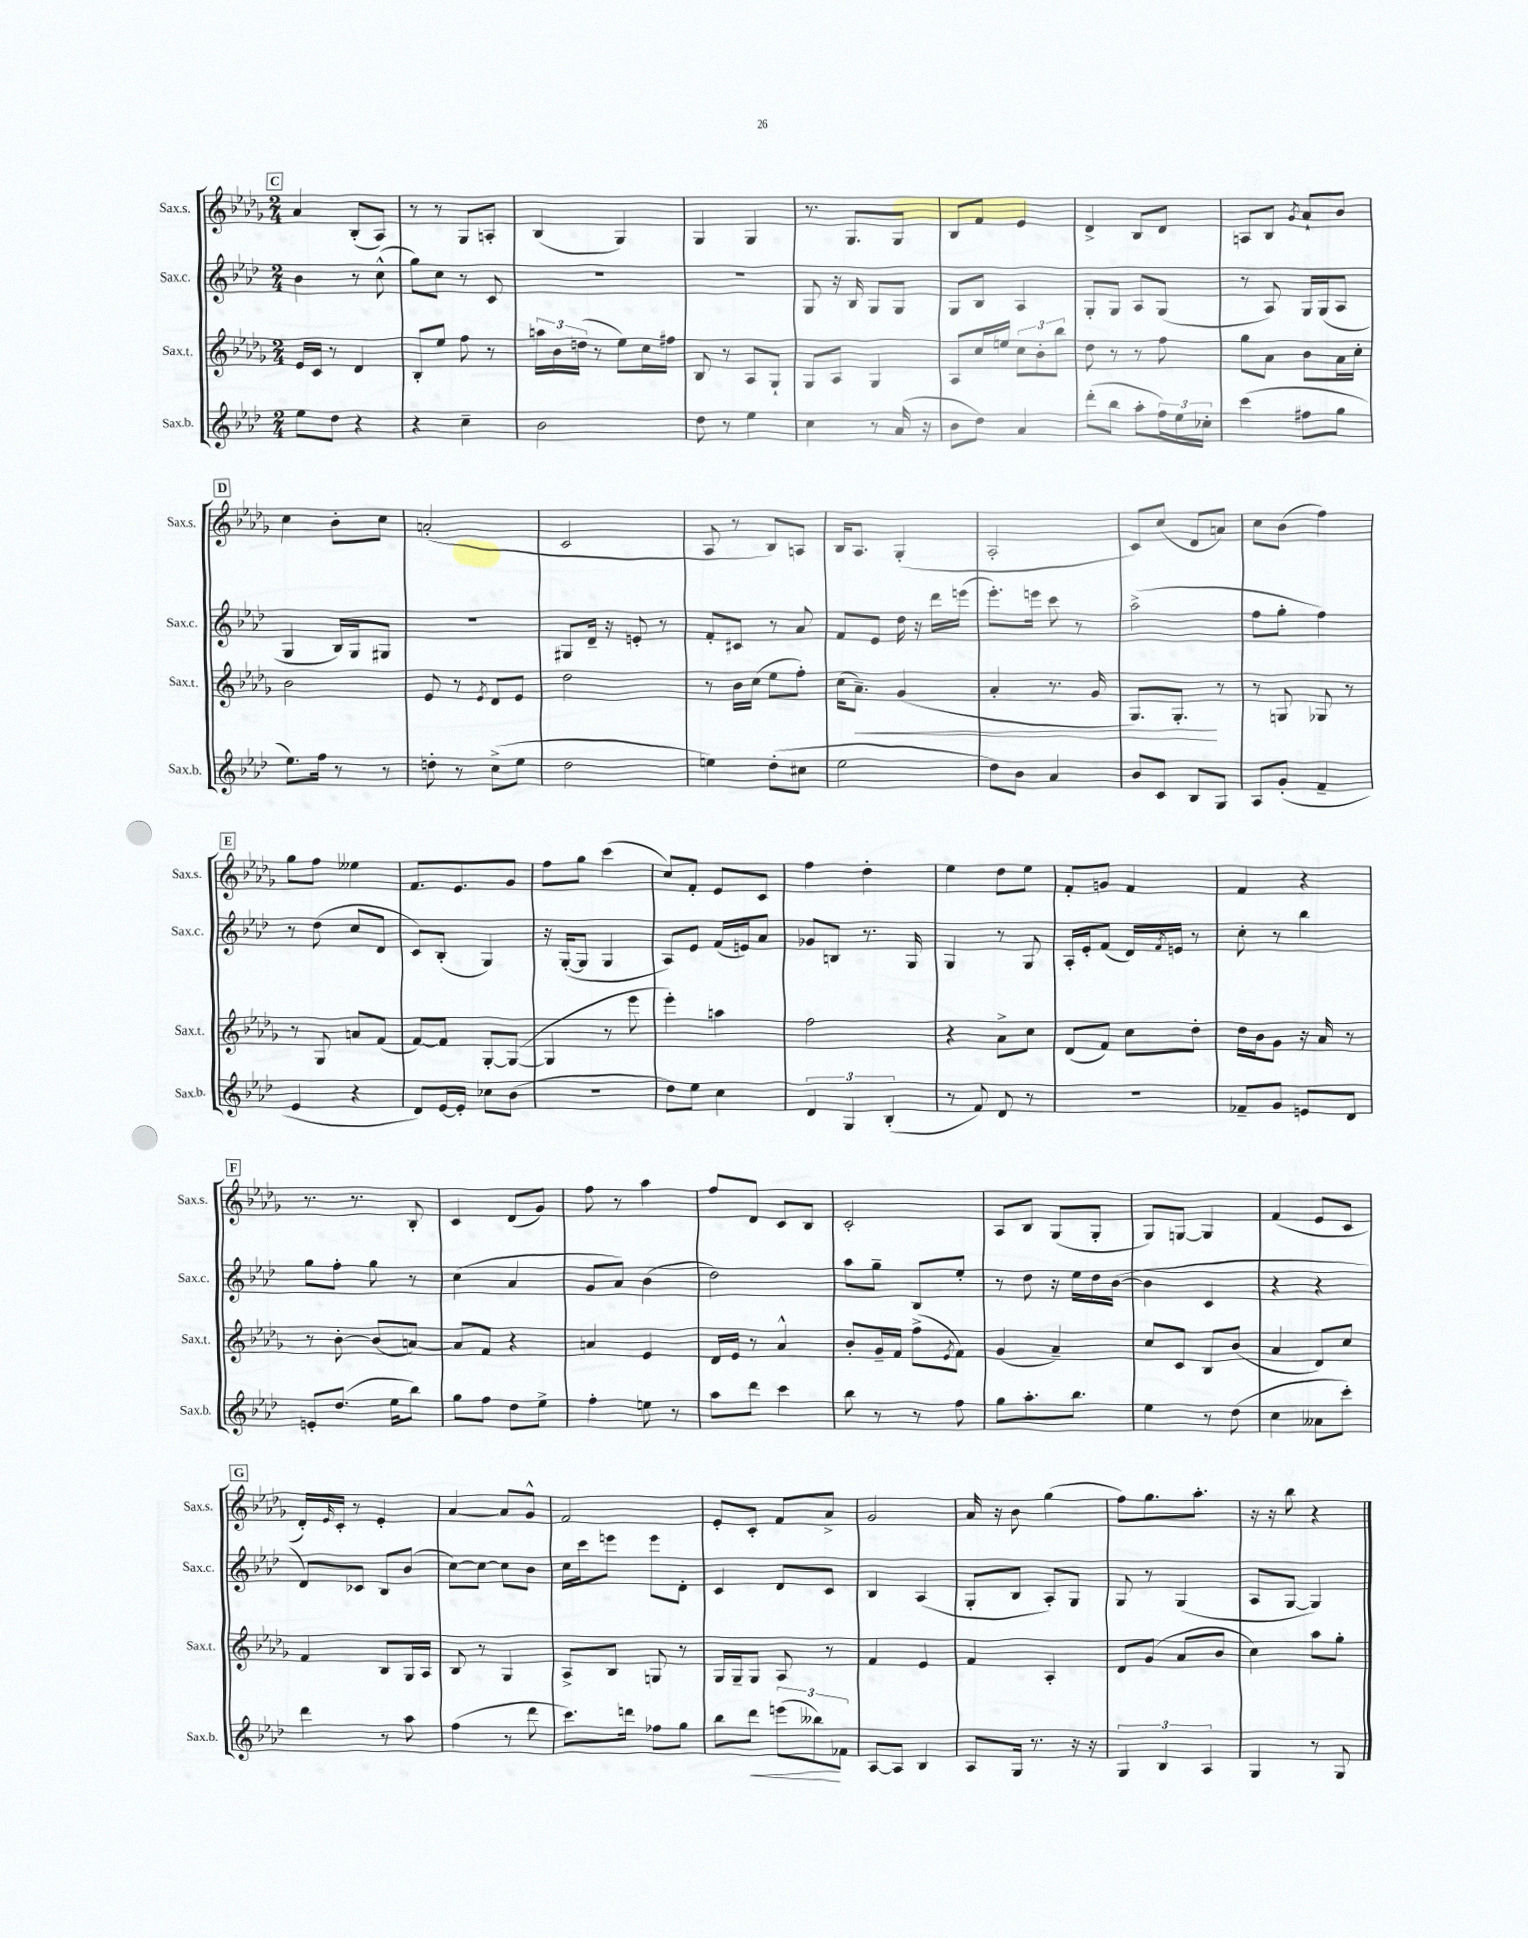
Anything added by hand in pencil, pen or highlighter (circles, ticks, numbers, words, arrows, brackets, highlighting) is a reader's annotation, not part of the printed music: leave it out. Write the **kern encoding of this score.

**kern	**dynam	**kern	**dynam	**kern	**kern
*part4	*part4	*part3	*part3	*part2	*part1
*staff4	*staff4	*staff3	*staff3	*staff2	*staff1
*I"Sax.b.	*	*I"Sax.t.	*	*I"Sax.c.	*I"Sax.s.
*I'Sax.b.	*	*I'Sax.t.	*	*I'Sax.c.	*I'Sax.s.
*clefG2	*	*clefG2	*	*clefG2	*clefG2
*k[b-e-a-d-]	*	*k[b-e-a-d-g-]	*	*k[b-e-a-d-]	*k[b-e-a-d-g-]
*M2/4	*	*M2/4	*	*M2/4	*M2/4
!!LO:REH:place=s1:t=C
=28	=28	=28	=28	=28	=28
8ee-\L	.	16e-/LL	.	4b-\	4a-/
.	.	16c/JJ	.	.	.
8dd-\J	.	8r	.	.	.
4r	.	4d-/	.	8r	(8B-'/L
.	.	.	.	(8cc^^\	8A-/J)
=29	=29	=29	=29	=29	=29
4r	.	8B-'/L	.	8gg\L)	8r
.	.	8ee-/J	.	8cc\J	8r
4cc~\	.	8ff\	.	8r	8G-/L
.	.	8r	.	8c/	8An'/J
=30	=30	=30	=30	=30	=30
2b-\	.	24aan\LL	.	2r	(4B-/
.	.	24b-\	.	.	.
.	.	(24ddn\JJ	.	.	.
.	.	8r	.	.	.
.	.	8ee-\L)	.	.	4G-/)
.	.	16cc\L	.	.	.
.	.	16ff#X\JJ	.	.	.
=31	=31	=31	=31	=31	=31
8dd-\	.	8B-/	.	2r	4G-/
8r	.	8r	.	.	.
4ee-\	.	8A-/L	.	.	4G-/
.	.	8G-`/J	.	.	.
=32	=32	=32	=32	=32	=32
4cc\	.	8G-/L	.	8G/	8.r
.	.	8A-/J	.	16r	.
.	.	.	.	16B-/	8.G-/L
8r	.	4G-/	.	8G/L	.
(16a-/	.	.	.	8G/J	8G-/J
16r	.	.	.	.	.
=33	=33	=33	=33	=33	=33
8b-\L	.	8A-/L	.	8G/L	8B-/L
8dd-\J)	.	16cc/L	.	8B-/J	8f/J
.	.	16een/JJ	.	.	.
4a-/	.	12cc\L	.	4A-/	4e-/
.	.	12b-'\	.	.	.
.	.	12bb-\J	.	.	.
=34	=34	=34	=34	=34	=34
(8ddd-'\L	.	8dd-\	.	8G'/L	4d-^/
8bb-\J	.	8r	.	8G/J	.
8aa-'\L	.	8r	.	8A-/L	8B-/L
24ff\L)	.	8ff\	.	(8G/J	8d-/J
24ee-\	.	.	.	.	.
24cc-X'\JJ	.	.	.	.	.
=35	=35	=35	=35	=35	=35
(4ccc\	.	8gg-\L	.	8r	8An/L
.	.	8a-\J	.	8A-/)	8B-/J
.	.	.	.	.	8qg-/
8ff#X\L	.	8b-\L	.	16G/LL	8a-`/L
.	.	.	.	(16G/J	.
8gg\J	.	16a-\L	.	8A-/J	8b-/J
.	.	16cc'\JJ	.	.	.
!!LO:LB:g=z
!!LO:REH:place=s1:t=D
=36	=36	=36	=36	=36	=36
8.ee-\L)	.	2b-\	.	4G/	4cc\
16ff\Jk	.	.	.	.	.
8r	.	.	.	16B-/LL)	8b-'\L
.	.	.	.	16G/J	.
8r	.	.	.	8G#X/J	8cc\J
=37	=37	=37	=37	=37	=37
8ddn'\	.	8e-/	.	2r	(2an'/
8r	.	8r	.	.	.
.	.	8qe-/	.	.	.
(8cc^\L	.	8d-/L	.	.	.
8ee-\J	.	8e-/J	.	.	.
=38	=38	=38	=38	=38	=38
2dd-\	.	2dd-\	.	8G#X/L	2c/
.	.	.	.	16d-~/Jk	.
.	.	.	.	16r	.
.	.	.	.	8en'/	.
.	.	.	.	8r	.
=39	=39	=39	=39	=39	=39
4een\)	.	8r	.	8f'/L	8A-/
.	.	16b-\LL	.	8c#X/J	8r
.	.	(16cc\JJ	.	.	.
(8dd-'\L	.	8ee-\L	.	8r	8B-/L)
8cc#X\J	.	8ff'\J)	.	8a-/	8An/J
=40	=40	=40	=40	=40	=40
2ee-\	.	(16cc\KL	.	8f/L	16B-/KL
!	!	!	!LO:HP:b	!	!
.	.	8.a-~\J)	<	.	8.A-/J
.	.	.	.	8e-/J	.
.	.	(4g-/	.	16dd-\	(4G-'/
.	.	.	.	16r	.
.	.	.	.	16ddd-\LL	.
.	.	.	.	(16eeen\JJ	.
=41	=41	=41	=41	=41	=41
8dd-\L)	.	4a-'/	.	8.eee-'\L)	2A-'/
8b-\J	.	.	.	.	.
.	.	.	.	16eeen\Jk	.
4a-/	.	8.r	.	8ccc\	.
.	.	.	.	8r	.
.	.	16g-/	.	.	.
=42	=42	=42	=42	=42	=42
8b-/L	.	8.G-/L)	.	(2aa-^\	8c/L)
8c/J	.	.	.	.	(8cc/J
.	.	8.G-'/J	.	.	.
8B-/L	.	.	.	.	8d-/L
8G/J	.	8r	[	.	8an/J)
=43	=43	=43	=43	=43	=43
8A-/L	.	8r	.	8ff\L	8cc\L
(8g'/J	.	8Gn/	.	8gg'\J	(8b-\J
4f~/	.	8G-X/	.	4ff\)	4ff\)
.	.	8r	.	.	.
!!LO:LB:g=z
!!LO:REH:place=s1:t=E
=44	=44	=44	=44	=44	=44
4e-/	.	8r	.	8r	8gg-\L
.	.	8G-/	.	(8dd-\	8ff\J
4r	.	8an/L	.	8cc/L	4ee--X\
.	.	(8f/J	.	8d-/J	.
=45	=45	=45	=45	=45	=45
8d-/L)	.	[8f/L)	.	8c/L)	8.f/L
[16e-/L	.	8f/J]	.	(8B-'/J	.
16e-'/JJ]	.	.	.	.	8.e-/
8cc-X\L	.	[8G-'/L	.	4G/)	.
(8b-\J	.	(8G-/J_	.	.	8g-/J
=46	=46	=46	=46	=46	=46
2r	.	4G-/]	.	16r	8ff\L
.	.	.	.	([16G'/KL	.
.	.	.	.	8G/J]	8gg-\J
.	.	8r	.	4G/	(4ccc\
.	.	8eee-\	.	.	.
=47	=47	=47	=47	=47	=47
8dd-\L)	.	4eee-'\)	.	8A-/L)	8cc/L)
8ee-\J	.	.	.	8e-/J	8f'/J
4cc\	.	4aan\	.	(16f/LL	8e-/L
.	.	.	.	16en/J)	.
.	.	.	.	8a-/J	8c/J
=48	=48	=48	=48	=48	=48
6d-/	.	2ff\	.	8g-X/L	4ff\
.	.	.	.	8Bn/J	.
6G/	.	.	.	.	.
.	.	.	.	8.r	4dd-'\
(6B-'/	.	.	.	.	.
.	.	.	.	16G/	.
=49	=49	=49	=49	=49	=49
8r	.	4r	.	4G/	4ee-\
8f/)	.	.	.	.	.
8d-/	.	8a-^\L	.	8r	8dd-\L
8r	.	8cc\J	.	8G/	8ee-\J
=50	=50	=50	=50	=50	=50
2r	.	(8d-/L	.	16A-'/LL	8f'/L
.	.	.	.	16e-'/J	.
.	.	8f/J)	.	(8f/J	8gn/J
.	.	8cc\L	.	16d-/LL)	4f/
.	.	.	.	8qf/	.
.	.	.	.	16en/JJ	.
.	.	8dd-'\J	.	8r	.
=51	=51	=51	=51	=51	=51
8f-X~/L	.	16dd-\LL	.	8cc'\	4f/
.	.	16b-\J	.	.	.
8g/J	.	8g-\J	.	8r	.
8en/L	.	16r	.	4bb-\	4r
.	.	16a-/	.	.	.
8d-/J	.	8r	.	.	.
!!LO:LB:g=z
!!LO:REH:place=s1:t=F
=52	=52	=52	=52	=52	=52
8en'/L	.	8r	.	8gg\L	8.r
(8.dd-/J	.	[8b-'\	.	8ff'\J	.
.	.	.	.	.	8.r
.	.	(8b-/L]	.	8gg\	.
16ee-\KL	.	.	.	.	.
8bb-\J)	.	[8an/J)	.	8r	8B-'/
=53	=53	=53	=53	=53	=53
8gg\L	.	8a/L]	.	(4cc\	4c/
8ff\J	.	8f/J	.	.	.
8dd-\L	.	4r	.	4a-/	(8d-/L
8ee-^\J	.	.	.	.	8g-/J)
=54	=54	=54	=54	=54	=54
4ff'\	.	4an/	.	8g/L	8ff\
.	.	.	.	8a-/J)	8r
8een\	.	4e-/	.	(4b-\	4aa-\
8r	.	.	.	.	.
=55	=55	=55	=55	=55	=55
8aa-\L	.	16d-/LL	.	2dd-\)	8ff/L
.	.	16e-/JJ	.	.	.
8ddd-\J	.	8r	.	.	8d-/J
4ccc\	.	4a-^^/	.	.	8c/L
.	.	.	.	.	8B-/J
=56	=56	=56	=56	=56	=56
8bb-\	.	8b-'/L	.	8aa-\L	2c'/
8r	.	16g-~/L	.	8gg~\J	.
.	.	16f/JJ	.	.	.
8r	.	(8ff^\L	.	8B-/L	.
.	.	8qe-/	.	.	.
8ff\	.	8f\J)	.	8ee-'/J	.
=57	=57	=57	=57	=57	=57
8gg\L	.	(4g-/	.	8r	8A-/L
8.aa-'\	.	.	.	8dd-\	8B-/J
.	.	4a-~/)	.	16r	(8G-/L
8.bb-\J	.	.	.	16ee-\LL	.
.	.	.	.	16dd-\	8G-'/J
.	.	.	.	([16b-\JJ	.
=58	=58	=58	=58	=58	=58
4ee-\	.	8cc/L	.	4b-\]	8G-/L)
.	.	8c/J	.	.	[8Gn/J
8r	.	8B-/L	.	4c/	4G/]
(8dd-\	.	(8b-/J	.	.	.
=59	=59	=59	=59	=59	=59
4cc\	.	4a-/	.	4r	(4f/
8a--X\L	.	8d-/L)	.	4r	8e-/L
8ccc'\J)	.	8cc/J	.	.	8c/J
!!LO:LB:g=z
!!LO:REH:place=s1:t=G
=60	=60	=60	=60	=60	=60
4ddd-\	.	4f/	.	8d-/L)	16d-'/LL)
.	.	.	.	.	16qqe-/
.	.	.	.	.	16c'/JJ
.	.	.	.	8c-X/J	8r
8r	.	8B-/L	.	8B-/L	4e-'/
8aa-\	.	16G-/L	.	(8b-/J	.
.	.	16A-/JJ	.	.	.
=61	=61	=61	=61	=61	=61
(4ff\	.	8B-/	.	[8cc\L)	[4a-/
.	.	8r	.	8cc\J_	.
8r	.	4G-/	.	8cc\L]	8a-/L]
8ddd-\	.	.	.	8b-\J	8g-^^/J
=62	=62	=62	=62	=62	=62
8.ccc\L)	.	8A-^/L	.	16cc\LL	2f/
.	.	.	.	16ccc\J	.
.	.	8B-/J	.	8eeen\J	.
16dddn\Jk	.	.	.	.	.
8ff-X\L	.	8Gn/	.	8eee\L	.
8gg\J	.	8r	.	8d-'\J	.
=63	=63	=63	=63	=63	=63
8bb-\L	.	16G-/LL	.	4c/	8e-'/L
.	.	16G-~/J	.	.	.
!	!LO:HP:b	!	!	!	!
8ddd-\J	<	8G-/J	.	.	8c'/J
(12eeen\L	.	8A-/	.	8d-/L	8f/L
12bb--X\)	.	.	.	.	.
.	.	8r	.	8c/J	8a-^/J
12f-X\J	[	.	.	.	.
=64	=64	=64	=64	=64	=64
[8A-/L	.	4f/	.	4B-/	2g-/
8A-/J]	.	.	.	.	.
4B-/	.	4e-/	.	(4A-/	.
=65	=65	=65	=65	=65	=65
8A-/L	.	4f/	.	8G'/L	16a-/
.	.	.	.	.	16r
16G/Jk	.	.	.	8B-/J	8b-\
8.r	.	.	.	.	.
.	.	4A-'/	.	8A-'/L)	(4gg-\
16r	.	.	.	8G/J	.
16r	.	.	.	.	.
=66	=66	=66	=66	=66	=66
6G/	.	8d-/L	.	8G/	8ff\L)
.	.	(8g-/J	.	8r	8.gg-\
6B-/	.	.	.	.	.
.	.	8a-/L	.	(4G/	.
.	.	.	.	.	8.aa-'\J
6A-/	.	.	.	.	.
.	.	8b-/J	.	.	.
=67	=67	=67	=67	=67	=67
4G/	.	4cc\)	.	8A-/L	16r
.	.	.	.	.	16r
.	.	.	.	[8G/J	8bb-\
8r	.	8aa-\L	.	4G/])	4r
8G/	.	8gg-'\J	.	.	.
==	==	==	==	==	==
*-	*-	*-	*-	*-	*-
